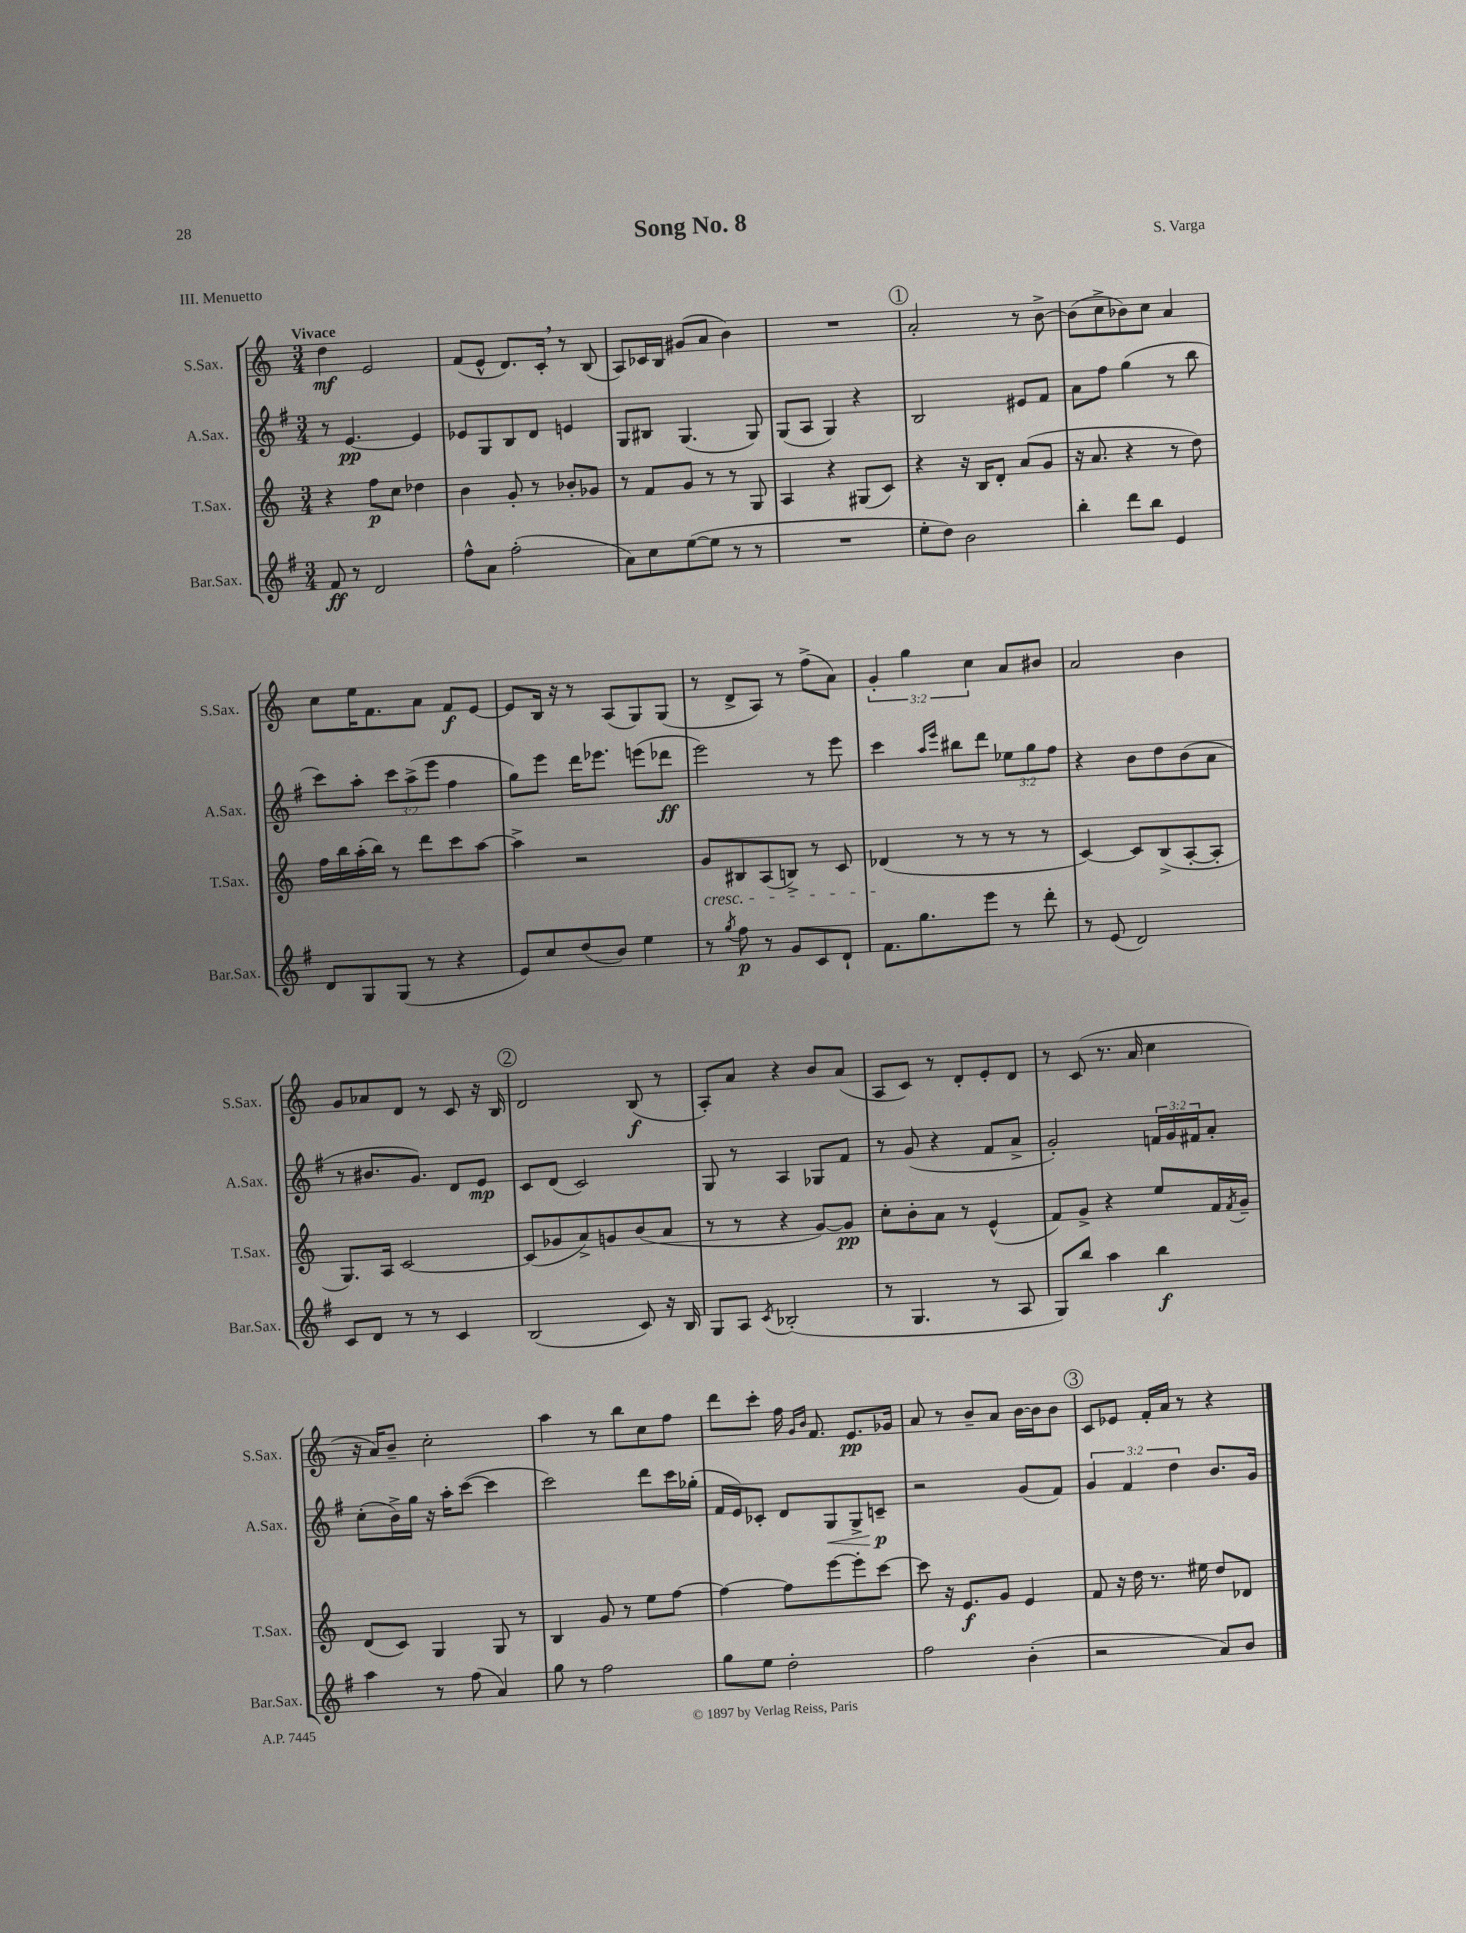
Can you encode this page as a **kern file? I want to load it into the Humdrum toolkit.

**kern	**kern	**kern	**kern
*staff4	*staff3	*staff2	*staff1
*clefG2	*clefG2	*clefG2	*clefG2
*k[f#]	*k[]	*k[f#]	*k[]
*M3/4	*M3/4	*M3/4	*M3/4
8f#	4r	8r	4dd
8r	.	[4.e	.
2d	8ff	.	2e
.	8cc	.	.
.	4dd-	4e]	.
=	=	=	=
8ff#^^	4b	8e-	(8f
8a	.	8G	8e^^
(2ff#'	8g'	8B	8.d)
.	8r	8d	.
.	.	.	16c'
.	8b-'	4e	8r
.	8g-	.	(8B
=	=	=	=
8a)	8r	8G	8A)
8cc	8f	8B#	16c-
.	.	.	16B
([8ee	8g	(4.G	(8g#
8ee]	8r	.	8a
8r	8r	.	4b)
8r	8G	8G)	.
=	=	=	=
2.r	4A	(8G	2.r
.	.	8A	.
.	4r	4G)	.
.	(8G#	4r	.
.	8c)	.	.
=	=	=	=
8ee'	4r	2B	2a'
8dd)	.	.	.
2b	16r	.	.
.	16B	.	.
.	8d'	.	.
.	(8a	8e#	8r
.	8g	8f#	[8b^
=	=	=	=
4bb'	16r	8a	(8b]
.	8.a	.	.
.	.	8ff#	8cc^
8ddd	4r	(4gg	8b-)
8bb	.	.	8cc
4e	8r	8r	4a
.	8dd)	8bb	.
=	=	=	=
8d	16ff	8ccc)	8cc
.	16bb	.	.
8G	(16aa'	8aa'	16ee
.	16bb)	.	8.f
(8G	8r	12ccc	.
.	.	(12aa^	.
8r	8ddd	.	8a
.	.	12eee	.
4r	8ccc	4ff#	8f
.	[8aa	.	[8e
=	=	=	=
8e)	4aa^]	8gg)	8e]
8cc	.	8eee	16B
.	.	.	16r
(8dd	2r	16ddd	8r
.	.	8.eee-	.
8b)	.	.	(8A
4ee	.	(8eee	8G)
.	.	8ddd-	(8G
=	=	=	=
8r	8g	2eee)	8r
8qgg	.	.	.
8ff#	8B#	.	8d^
8r	(8A	.	8A)
8g	8B^)	.	8r
8c	8r	8r	(8ff^
8d`	8c	8eee	8a)
=	=	=	=
8.f#	(4d-	4ccc	6g'
.	.	.	6gg
8.gg	.	.	.
.	.	16qqaa	.
.	.	16qqeee	.
.	8r	8bb#	.
.	.	.	6cc
8eee	8r	8ddd	.
8r	8r	12ee-	8a
.	.	12gg	.
8ddd'	8r	.	8b#
.	.	12ff#	.
=	=	=	=
8r	[4c)	4r	2a
(8e	.	.	.
2d)	8c]	8b	.
.	(8B^	8dd	.
.	[8A'	(8b	4b
.	8A']	8a	.
=	=	=	=
8c	8.G)	8r	8g
8d	.	8.b#	8a-
.	16A	.	.
8r	[2c	.	8d
.	.	8.g)	.
8r	.	.	8r
4c	.	8d	8c
.	.	8e	16r
.	.	.	16B
=	=	=	=
(2B	(8c]	8c	2d
.	8g-	(8d	.
.	8a^)	2c)	.
.	8g	.	.
8c)	(8b	.	(8B
16r	8a	.	8r
16B	.	.	.
=	=	=	=
8G	8r	8G	8A')
8A	8r	8r	8a
8qc	.	.	.
(2B-'	4r	4A	4r
.	[8g)	8G-	8b
.	8g]	8f#	(8a
=	=	=	=
8r	8cc'	8r	8A
4.G	8b'	(8g	8c)
.	8a	4r	8r
.	8r	.	8d'
8r	(4e^^	8f#	8e'
8A	.	8a^	8d
=	=	=	=
8G)	8f)	2g')	8r
8bb	8g^	.	(8c
4aa	4r	.	8.r
.	.	.	16a
4bb	8ee	24f	4cc
.	.	24g	.
.	.	24f#	.
.	16f	8a'	.
.	8qf	.	.
.	16g~	.	.
=	=	=	=
4aa	(8d	(8cc'	16r
.	.	.	16a)
.	8c)	16b^)	8b~
.	.	16gg	.
8r	4G	16r	2cc'
.	.	16aa'	.
(8ff#	.	([8ccc	.
4a)	8G	4ccc]	.
.	8r	.	.
=	=	=	=
8gg	4B	2ccc)	4aa
8r	.	.	.
2ff#	8g	.	8r
.	8r	.	8bb
.	8ee	8ddd	8cc
.	[8ff	16ccc	8ff
.	.	(16gg-'	.
=	=	=	=
8gg	4ff_	16f#	8ddd
.	.	16e)	.
8ee	.	8c-'	8ccc'
2dd'	8ff]	8d	16ff
.	.	.	16qqg
.	.	.	16qqb
.	.	.	8.f
.	[8eee	8G	.
.	8eee']	8G^	8.e
.	[8ccc	8c~	.
.	.	.	16g-
=	=	=	=
2ff#	8ccc]	2r	8a
.	16r	.	8r
.	8.e	.	.
.	.	.	8b~
.	8g	.	8a
(4b'	4e	(8g	[16b
.	.	.	16b]
.	.	8f#)	8b
=	=	=	=
2r	8f	6g	8c
.	16r	.	8e-
.	.	6f#	.
.	16dd	.	.
.	8.r	.	16f'
.	.	.	16a
.	.	6dd	.
.	.	.	8r
.	16ee#	.	.
8a)	8dd	8.b	4r
8b	8d-	.	.
.	.	16g	.
==	==	==	==
*-	*-	*-	*-
